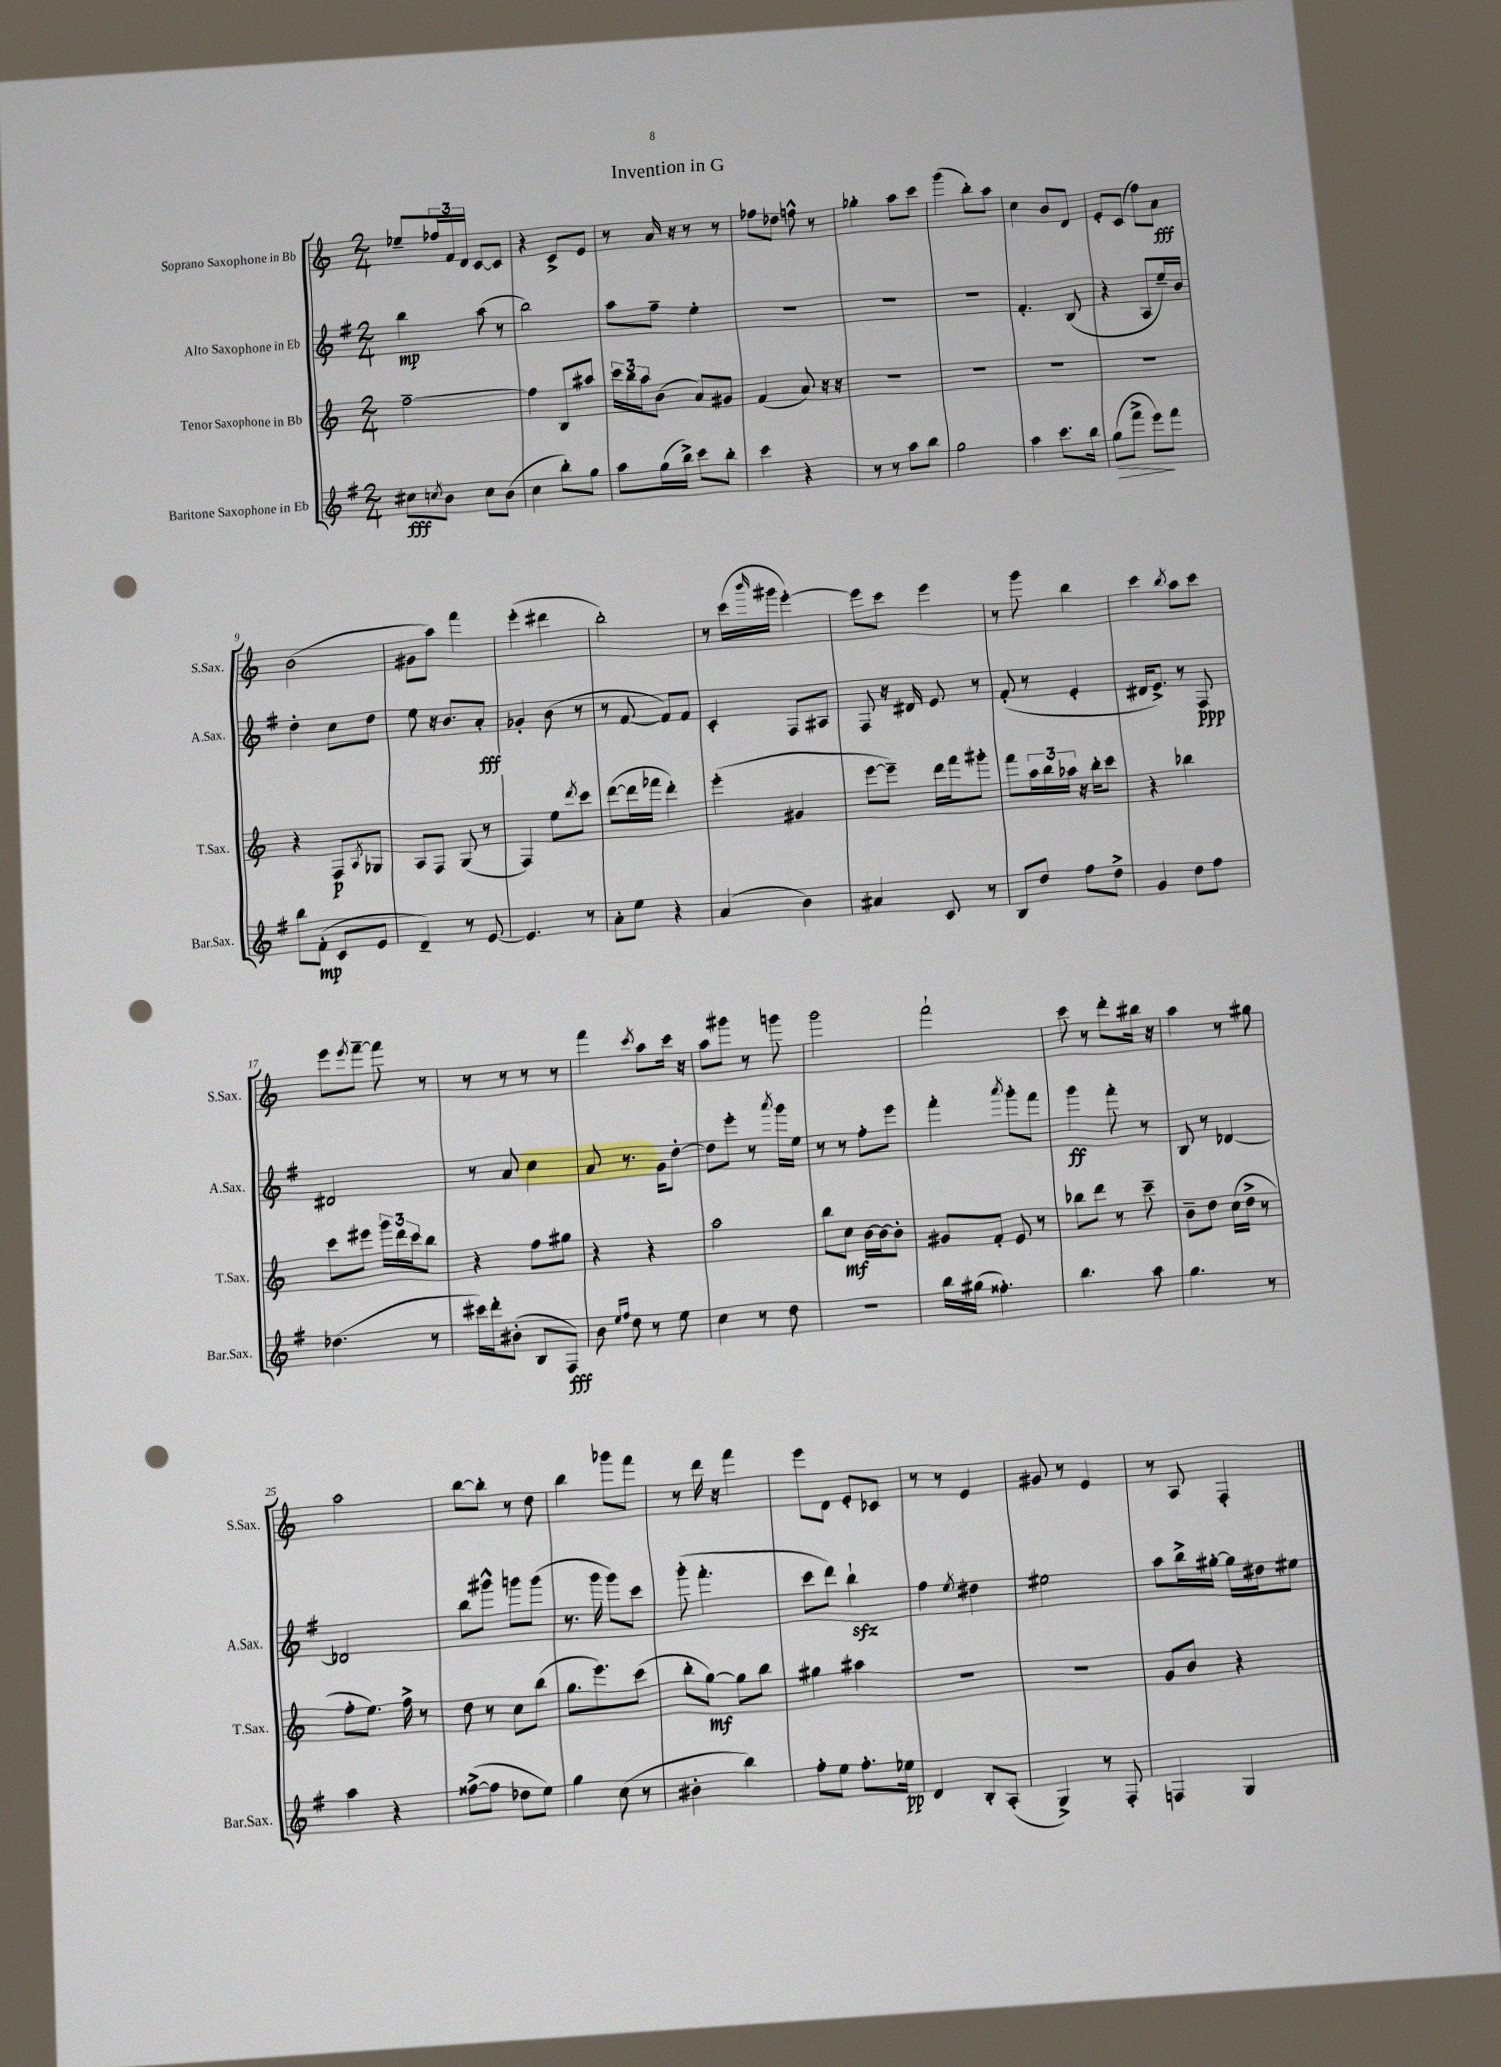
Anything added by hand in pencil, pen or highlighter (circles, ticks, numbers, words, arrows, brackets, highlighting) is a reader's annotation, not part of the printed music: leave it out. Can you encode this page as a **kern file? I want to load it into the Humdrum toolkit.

**kern	**kern	**kern	**kern
*staff4	*staff3	*staff2	*staff1
*clefG2	*clefG2	*clefG2	*clefG2
*k[f#]	*k[]	*k[f#]	*k[]
*M2/4	*M2/4	*M2/4	*M2/4
8cc#	[2ff~	4bb	8ee-~
8qcc	.	.	.
8b	.	.	24ff-
.	.	.	24f
.	.	.	24d
8cc	.	(8aa	[8c
(8b	.	8r	8c]
=	=	=	=
4cc	4ff]	2bb)	4r
8bb')	8B	.	8c^
8gg	8aa#	.	8e
=	=	=	=
8aa	24ccc	8aa	8r
.	24bb	.	.
.	24aa	.	.
(16gg	(8b	8ff#~	16a
16bb^)	.	.	16r
8ccc	8a)	4ee'	8r
8bb'	8g#	.	8r
=	=	=	=
4ccc	(4f	2r	8ff-
.	.	.	8dd-
4r	8a)	.	8ff^^
.	16r	.	8r
.	16r	.	.
=	=	=	=
8r	2r	2r	4gg-'
8r	.	.	.
8aa	.	.	8aa
8bb	.	.	8ccc
=	=	=	=
2gg	2r	2r	(4ggg
.	.	.	8bb')
.	.	.	8aa
=	=	=	=
4aa	2r	4.f#'	4cc
8.ccc	.	.	8b
.	.	(8B	8d
16bb	.	.	.
=	=	=	=
(8gg	2r	4r	8e'
8fff#^	.	.	(8c
8eee)	.	8A	8ff)
8fff#	.	16ee~)	8a
.	.	16b	.
=	=	=	=
8bb	4r	4dd'	(2b
(8f#'	.	.	.
8c	8F	8cc	.
.	8qA	.	.
8e	8G-	8dd	.
=	=	=	=
4d~)	8A	8ee	8g#
.	8F	16r	8aa)
.	.	8.b	.
8r	(8G	.	4fff
[8e	8r	8a'	.
=	=	=	=
4.e]	4F)	4g-'	(4eee'
.	8ee	(8b	4ddd#
.	8qddd	.	.
8r	8ccc	8r	.
=	=	=	=
8a'	([8ddd	8r	2bb')
8ee	16ddd]	[8f#	.
.	16fff-	.	.
4r	4ddd')	8f#])	.
.	.	8f#	.
=	=	=	=
(4a	(4eee'	4c'	8r
.	.	.	(16ccc
.	.	.	16qqbbb
.	.	.	16ggg#
4b)	4g#	8F#	[4eee')
.	.	8A#	.
=	=	=	=
4a#	[8eee	8F#	8eee]
.	8eee~])	16r	8ccc
.	.	16d#	.
8c	16ddd	8e	4eee
.	16fff	.	.
8r	8ggg#'	8r	.
=	=	=	=
8B	8fff	(8f#'	8r
8dd	24aa	8r	8ggg
.	24bb	.	.
.	24aa-	.	.
8ff#	16r	4e'	4bb
.	16bb'	.	.
8dd^	8ccc	.	.
=	=	=	=
4g	4r	16d#	4ccc
.	.	8.e^)	.
.	.	.	8qbb
8dd	4bb-	8r	8aa
8ff#	.	8F#	8ccc
=	=	=	=
(4.dd-	8ccc	2d#	8eee
.	.	.	8qeee
.	8eee#	.	[8fff~
.	24ggg	.	8fff]
.	24ddd	.	.
.	24ccc	.	.
8r	8bb	.	8r
=	=	=	=
16ccc#)	4r	8r	8r
16ddd'	.	.	.
(8b#'	.	8a	8r
8B	8ff	4cc	8r
8F#)	8gg#	.	8r
=	=	=	=
8b	4r	8a	4fff
16qqee	.	.	.
16qqff#	.	.	.
8dd	.	8.r	.
.	.	.	8qccc
8r	4r	.	8aa
.	.	16g	.
8ee	.	[8dd'	16ccc
.	.	.	16r
=	=	=	=
4cc	2aa	8dd]	8aa
.	.	8eee'	8ggg#
8r	.	8r	8r
.	.	8qaaa	.
8dd	.	16ggg	8ggg
.	.	16ee	.
=	=	=	=
2r	8bb	8r	2ggg
.	8cc	8r	.
.	[16b	8ff#'	.
.	16b_	.	.
.	8b']	8eee	.
=	=	=	=
16bb	8g#	4fff#'	2fff`
(16gg#	.	.	.
4.ff##')	8f'	.	.
.	.	8qaaa	.
.	8e	8ggg'	.
.	8r	8fff#	.
=	=	=	=
4.bb	8bb-	4ggg	8ccc
.	8ddd	.	8r
.	8r	8fff#'	8ddd'
8aa	8ccc~	8r	16bb#
.	.	.	16r
=	=	=	=
4.gg	8b~	8B	4aa
.	8dd	8r	.
.	(16cc	[4d-	8r
.	16dd^	.	.
8r	8r	.	8gg#
=	=	=	=
4aa	8ff'	2d-]	2aa
.	8.ee)	.	.
4r	.	.	.
.	16ff^	.	.
.	8r	.	.
=	=	=	=
([8ff##^	8dd	8bb	[8bb
8ff##]	8r	8ggg#^^	8bb']
8dd-	8cc	8ggg	8r
8ee)	(8bb	(8ggg	8dd
=	=	=	=
4gg	8.gg	8.r	4bb
.	8.eee)	16ggg	.
(8cc	.	8ggg)	8ggg-
8r	(8ccc	8ccc	8fff
=	=	=	=
4b#'	8bb'	(8ggg'	8r
.	[8gg)	4.fff#'	16ddd
.	.	.	16r
4bb)	8gg]	.	4fff
.	8bb	.	.
=	=	=	=
8ff#'	4gg#	8ccc	8eee
8ee	.	8ddd)	8d
8.ff#'	4aa#	4bb`	8e'
.	.	.	8c-
16ee-	.	.	.
=	=	=	=
4d	2r	4ff#	8r
.	.	.	8r
.	.	8qee	.
8B'	.	4dd#	4e
(8A'	.	.	.
=	=	=	=
4G^)	2r	2ee#	8g#
.	.	.	8r
8r	.	.	4e
8F#'	.	.	.
=	=	=	=
4F	8g	8aa	8r
.	8b	16bb^	8A
.	.	[16gg#'	.
4G	4r	16gg#]	4F'
.	.	16dd#	.
.	.	8ee#	.
==	==	==	==
*-	*-	*-	*-
